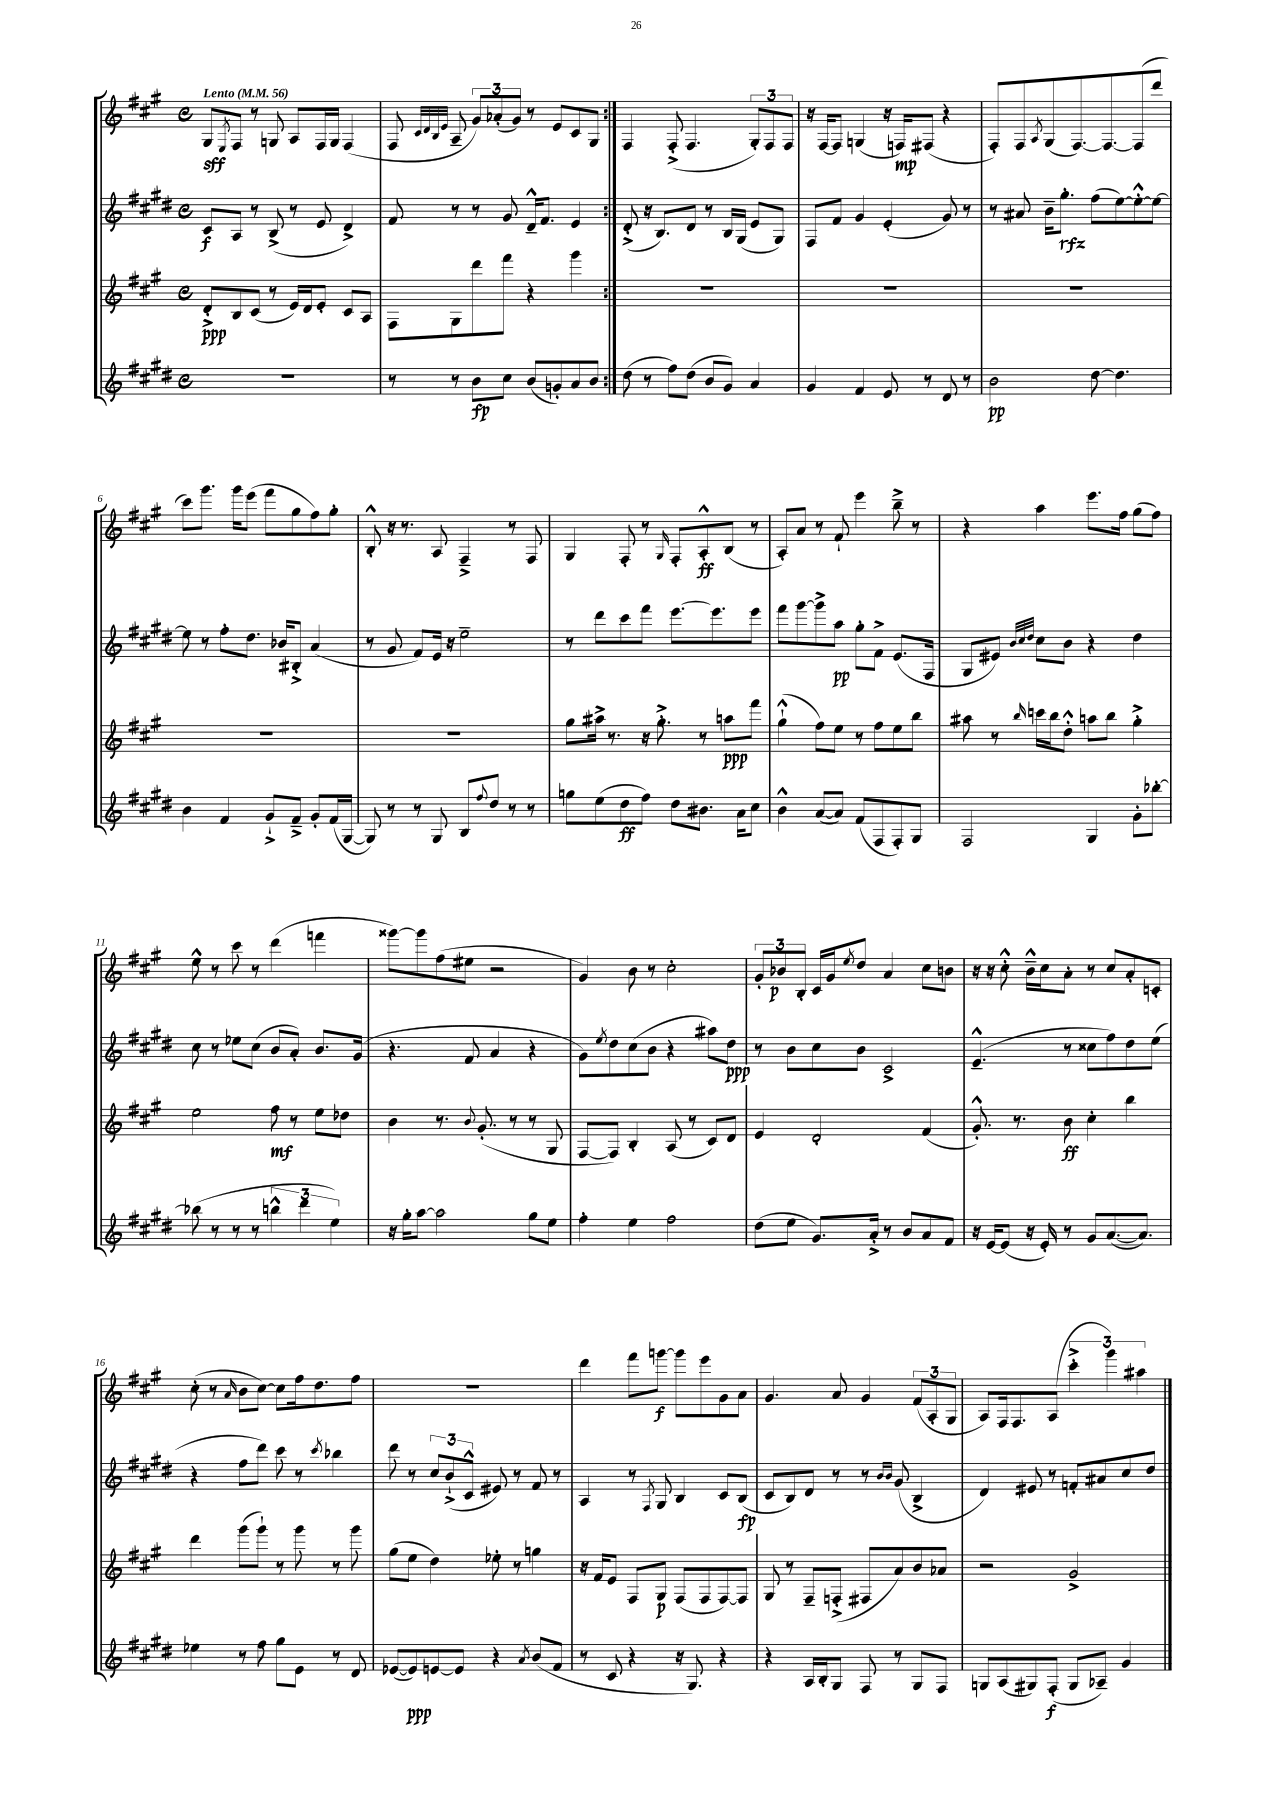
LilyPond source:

<<
\new StaffGroup <<
\new Staff = "s0" {
    \clef treble \key a \major \defaultTimeSignature \time 4/4 \tempo "Lento" 4 = 56
    \repeat volta 2 { gis8\sff \acciaccatura { e8 } fis8 r8 g8 a8 fis16 g16 fis4( |
    fis8 \grace { cis'32 d'32 b32 e'32 } a8-- \tuplet 3/2 { gis'8) aes'8-.( gis'8) } r8 e'8 cis'8 gis8 | }
    fis4 fis8-.->( fis4. \tuplet 3/2 { gis8-.) fis8 fis8 } |
    r16 fis16~ fis8 g4( r16 f16\mp) fis8( r4 |
    fis8-.) fis8 \acciaccatura { a8 } gis8( fis8.~) fis8.~ fis8( d'''8 |
    cis'''8) gis'''8. gis'''16 e'''8( fis'''8 gis''8 fis''8) gis''8-. |
    b8-.-^ r16 r8. a8 fis4---> r8 fis8 |
    gis4 fis8-. r8 \grace { gis16 } fis8-. a8-.-^\ff b8( r8 |
    a8-.) a'8 r8 fis'8-! e'''4 b''8---> r8 |
    r4 a''4 e'''8. fis''16 gis''8( fis''8) |
    e''8-^ r8 cis'''8 r8 d'''4( f'''4 |
    gisis'''8~) gisis'''8 fis''8( eis''8 r2 |
    gis'4) b'8 r8 cis''2-. |
    \tuplet 3/2 { gis'8-. bes'8\p b8-. } cis'16 gis'16 \acciaccatura { e''8 } d''8 a'4 cis''8 b'8 |
    r16 r16 cis''8-.-^ b'16---^ cis''16 a'8-. r8 cis''8 a'8-. c'8-. |
    cis''8-.( r8 \grace { a'16 } b'8 cis''8~) cis''8 fis''16 d''8. fis''8 |
    R1 |
    d'''4 fis'''8 g'''8~\f g'''8 e'''8 gis'8 a'8 |
    gis'4. a'8 gis'4 \tuplet 3/2 { fis'8( a8-. gis8 } |
    a8) fis16 fis8. a8( \tuplet 3/2 { cis'''4-.-> gis'''4) ais''4 } \bar "|." |
}
\new Staff = "s1" {
    \clef treble \key e \major \defaultTimeSignature \time 4/4
    \repeat volta 2 { cis'8\f a8 r8 b8->( r8 e'8 dis'4->) |
    fis'8 r8 r8 gis'8 dis'16---^ fis'8. e'4 | }
    dis'8-.->( r16 b8.) dis'8 r8 b16 gis16( e'8 gis8) |
    fis8 fis'8 gis'4 e'4-.( gis'8) r8 |
    r8 ais'8 b'16-- gis''8.-.\rfz fis''8( e''8~) e''8~-.-^ e''8~ |
    e''8 r8 fis''8-. dis''8. bes'16 bis8-.-> a'4( |
    r8 gis'8 fis'8) e'16 r16 e''2-- |
    r8 dis'''8 cis'''8 fis'''8 e'''8.~ e'''8. e'''8 |
    fis'''8 gis'''8~ gis'''8-> a''8\pp gis''8-. fis'8-> e'8.( fis16 |
    gis8 eis'8) \grace { b'32 cis''32 dis''32 } cis''8 b'8 r4 dis''4 |
    cis''8 r8 ees''8 cis''8( b'8 a'8-.) b'8. gis'16( |
    r4. fis'8 a'4 r4 |
    gis'8) \acciaccatura { e''8 } dis''8 cis''8( b'8 r4 ais''8) dis''8\ppp |
    r8 b'8 cis''8 b'8 cis'2-> |
    e'4.---^( r8 cisis''8 fis''8) dis''8 e''8( |
    r4 fis''8 dis'''8) cis'''8 r8 \acciaccatura { cis'''8 } bes''4 |
    dis'''8 r8 \tuplet 3/2 { cis''8 b'8-!->( cis'8-^ } eis'8) r8 fis'8 r8 |
    a4 r8 \acciaccatura { fis8 } gis8 b4 cis'8 b8\fp( |
    cis'8 b8) dis'8 r8 r8 \grace { b'16 b'16 } gis'8( b4-> |
    dis'4) eis'8 r8 f'8-. ais'8 cis''8 dis''8 \bar "|." |
}
\new Staff = "s2" {
    \clef treble \key a \major \defaultTimeSignature \time 4/4
    \repeat volta 2 { d'8-.->\ppp b8 cis'8( r8 e'16) d'16 e'8-. cis'8 a8 |
    fis8 gis8 d'''8 fis'''8 r4 gis'''4 | }
    R1 |
    R1 |
    R1 |
    R1 |
    R1 |
    gis''8 ais''16-> r8. r16 gis''8.-.-> r8 a''8\ppp fis'''8 |
    gis''4-!-^( fis''8) e''8 r8 fis''8 e''8 b''8 |
    ais''8 r8 \grace { b''16 } c'''16 b''16 d''8-.-^ a''8 b''8 gis''4-.-> |
    e''2 fis''8\mf r8 e''8 des''8 |
    b'4 r8. \appoggiatura { b'8 } gis'8.-.( r8 r8 gis8 |
    fis8~ fis8) b4-. a8( r8 cis'8) d'8 |
    e'4 d'2-. fis'4( |
    gis'8.-.-^) r8. b'8\ff cis''4-. b''4 |
    d'''4 gis'''8( gis'''8-!) r8 gis'''8 r8 gis'''8 |
    gis''8( e''8 d''4) ees''8-. r8 g''4 |
    r16 fis'16 e'8 fis8 gis8\p fis8( fis8 fis8~) fis8 |
    gis8 r8 fis8-- f8-.->( fis8 a'8) b'8 aes'8 |
    r2 gis'2-> \bar "|." |
}
\new Staff = "s3" {
    \clef treble \key e \major \defaultTimeSignature \time 4/4
    \repeat volta 2 { R1 |
    r8 r8 b'8\fp cis''8 b'8( g'8-.) a'8 b'8 | }
    dis''8( r8 fis''8) dis''8( b'8 gis'8) a'4 |
    gis'4 fis'4 e'8 r8 dis'8 r8 |
    b'2\pp dis''8~ dis''4. |
    b'4 fis'4 gis'8-!-> fis'8---> gis'8-. fis'16( gis16~ |
    gis8) r8 r8 gis8 b8 \appoggiatura { fis''8 } dis''8 r8 r8 |
    g''8 e''8( dis''8\ff fis''8) dis''8 bis'8. a'16 cis''8 |
    b'4-^ a'8~( a'8) fis'8( fis8 fis8-.) gis8 |
    fis2 gis4 gis'8-. bes''8~-. |
    bes''8( r8 r8 r8 \tuplet 3/2 { b''4-^ dis'''4 e''4) } |
    r16 gis''16-. a''8~ a''2 gis''8 e''8 |
    fis''4-. e''4 fis''2 |
    dis''8( e''8 gis'8.) a'16-.-> r8 b'8 a'8 fis'8 |
    r16 e'16~ e'8( r16 e'16-.) r8 gis'8 a'8.~( a'8.) |
    ees''4 r8 fis''8 gis''8 e'8 r8 dis'8 |
    ees'8~( ees'8\ppp) e'8~ e'8 r4 \acciaccatura { a'8 } b'8( fis'8 |
    r8 cis'8 r4 r16 gis8.) r4 |
    r4 a16 b16-. gis8 fis8 r8 gis8 fis8 |
    g8 a8( gis8) fis8-.\f( gis8 aes8--) gis'4 \bar "|." |
}
>>
>>
